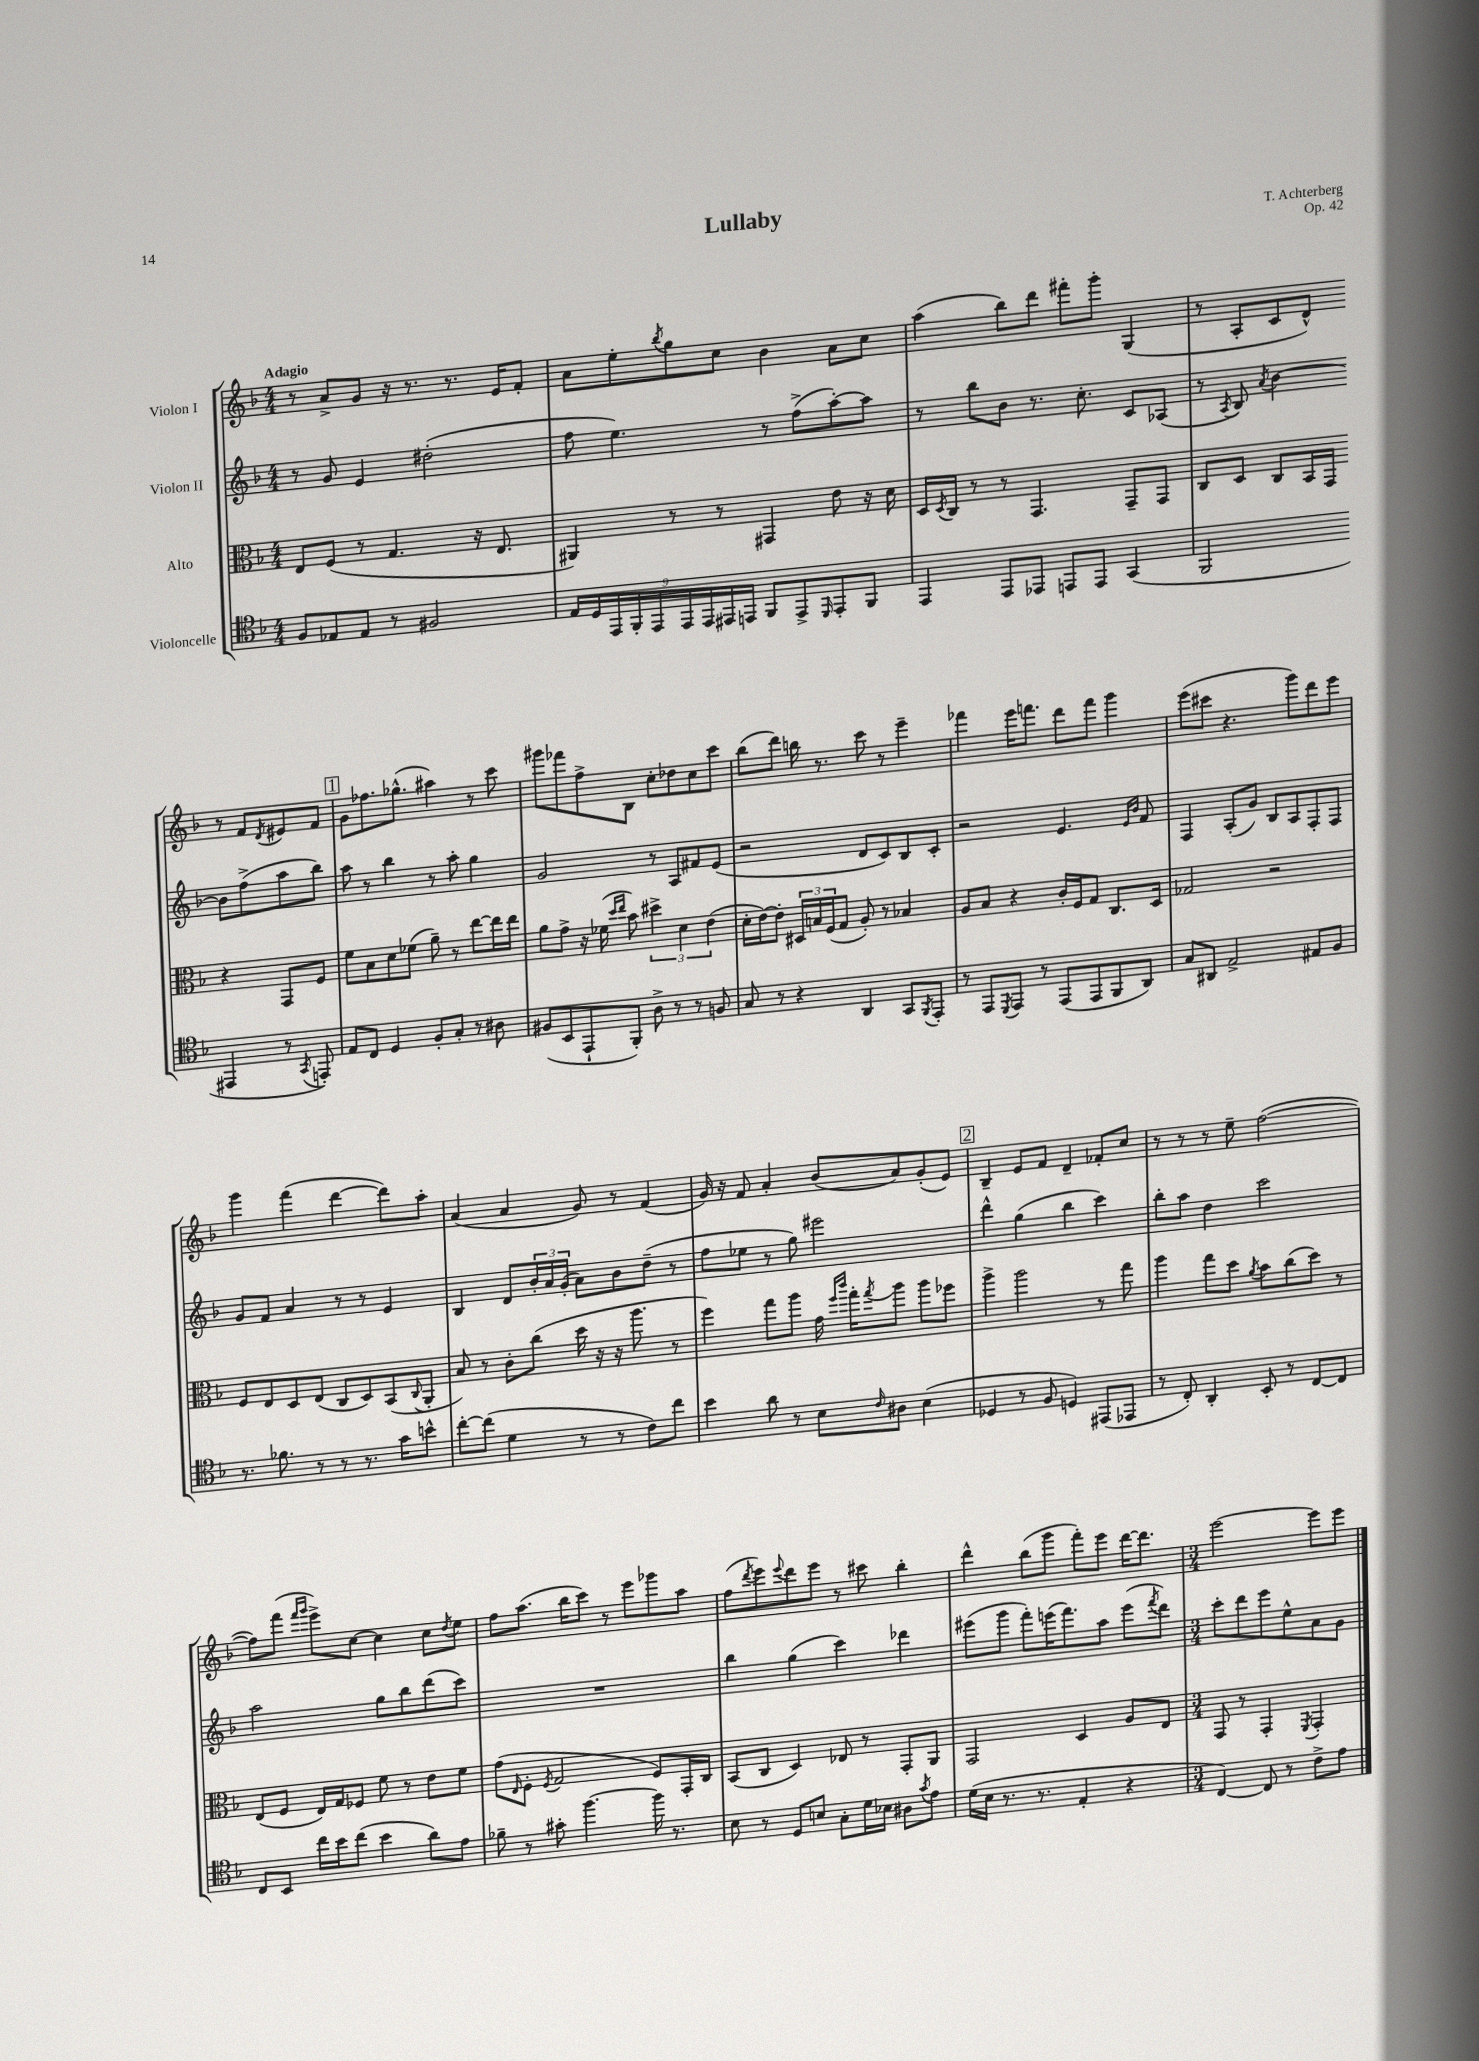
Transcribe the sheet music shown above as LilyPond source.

\header { title = "Lullaby" composer = "T. Achterberg" opus = "Op. 42" }
<<
\new StaffGroup <<
\new Staff = "s0" \with { instrumentName = "Violon I" } {
    \clef treble \key f \major \numericTimeSignature \time 4/4 \tempo "Adagio"
    r8 a'8-> g'8 r16 r8. r8. e'16 f'8-. |
    a'8 e''8-. \acciaccatura { bes''8 } g''8 c''8 bes'4 a'8 c''8 |
    a''4( bes''8) d'''8 fis'''8-. g'''8-. g4( |
    r8 a8-. c'8 d'8-^) r8 f'8 \acciaccatura { d'8 } eis'8 f'8 |
    \mark \markup { \box "1" } g'8 fes''8. ges''8.-^( ais''4) r8 c'''8 |
    gis'''8 fes'''8 f''8-> bes8 c''8-. des''8 c''8 c'''8 |
    bes''8( d'''8) b''16 r8. c'''8 r8 e'''4-- |
    fes'''4 e'''16 f'''8. d'''8 f'''8 g'''4 |
    e'''8( cis'''8 r4. g'''8) d'''8 e'''8 |
    g'''4 f'''4( d'''4~ d'''8) a''8-. |
    a'4( a'4 g'8) r8 f'4( |
    g'16) r16 f'8 a'4-. bes'8( a'8) g'8-.( e'8) |
    \mark \markup { \box "2" } bes4-- e'8 f'8 d'4-- fes'8-. c''8 |
    r8 r8 r8 e''8-- f''2~( |
    f''8) f'''8( \grace { f'''16 g'''16 } e'''8->) c''8~ c''4 c''8 \acciaccatura { d''8 } e''8 |
    f''8 a''8.( bes''16 c'''8) r8 e'''8 ges'''8 a''8 |
    f''8( \acciaccatura { d'''8 } e'''8) \appoggiatura { e'''8 } d'''8 e'''8 r8 cis'''8 bes''4-. |
    d'''4-^ bes''8( g'''8 f'''8-.) e'''8 d'''16~ d'''8. |
    \numericTimeSignature \time 3/4 e'''2~ e'''8 e'''8 \bar "|." |
}
\new Staff = "s1" \with { instrumentName = "Violon II" } {
    \clef treble \key f \major \numericTimeSignature \time 4/4
    r8 g'8 e'4 dis''2-.( |
    f''8 e''4.) r8 f''8->( a''8~-.) a''8 |
    r8 bes''8 bes'8 r8. c''8.-. c'8 aes8( |
    r8 \acciaccatura { a8 } bes8) \acciaccatura { a'8 } bes'4~ bes'8 f''8->( a''8 bes''8) |
    \mark \markup { \box "1" } a''8 r8 bes''4 r8 a''8-. g''4 |
    g'2 r8 a8 fis'8 e'8( |
    r2 d'8 c'8) bes8 c'8-. |
    r2 e'4. \grace { e'16 bes'16 } f'8 |
    f4 a8-.( g'8) bes8 a8 f8-. f8 |
    g'8 f'8 a'4 r8 r8 e'4 |
    bes4 d'8 \tuplet 3/2 { bes'16-. a'16 g'16-.( } a'8) bes'8 d''8--( r8 |
    f''8 ees''8 r8 g''8) eis'''2 |
    \mark \markup { \box "2" } d'''4-^ g''4( bes''4 c'''4) |
    bes''8-. a''8 d''4 c'''2 |
    a''2 g''8 bes''8 d'''8( c'''8) |
    R1 |
    bes''4 g''4( c'''4) des'''4 |
    eis'''8( g'''8 f'''8-.) e'''16( f'''8.) a''8 e'''8( \acciaccatura { f'''8 } d'''8) |
    \numericTimeSignature \time 3/4 c'''8-. d'''8 e'''8 e''8-^ a'8 g'8 \bar "|." |
}
\new Staff = "s2" \with { instrumentName = "Alto" } {
    \clef alto \key f \major \numericTimeSignature \time 4/4
    e8 f8( r8 g4. r16 e8. |
    ais,4) r8 r8 gis,4 e'8 r16 d'16 |
    d16 \acciaccatura { d8 } c16 r8 r8 g,4. g,8-- g,8 |
    c8 d8 c8 bes,16 g,16 r4 g,8 f8 |
    \mark \markup { \box "1" } f'8 bes8 d'8 fes'8( a'8--) r8 e''8~ e''16 e''16 |
    a'8 g'8-> r16 fes'16( \grace { d''16 e''16 } bes'8) \tuplet 3/2 { dis''4-> d'4 e'4( } |
    d'16-. e'16~) e'8-. \tuplet 3/2 { dis16 b16 f16( } g8 a8-.) r8 bes4 |
    a8 bes8 r4 c'16-. f16 g8 c8. d16 |
    ges2 r2 |
    f8 e8 d8 e8( c8 d8) bes,8( \appoggiatura { c8 } a,8-. |
    bes8) r8 c'8-. c''8( d''16 r16 r16 a''8. r8 |
    f''4) g''8 a''8 g'16 \grace { f''16 c'''16 } g''16-. \acciaccatura { g''8 } a''8 a''8 fes''8 |
    \mark \markup { \box "2" } a''4-> a''2 r8 g''8 |
    a''4 g''8 d''8 \acciaccatura { a'8 } bes'8 c''8( d''8) r8 |
    e8( f8 e16) g16 fes8 f'8 r8 e'8 f'8 |
    g'8( \grace { e16 } f8-. \acciaccatura { f8 } g2 f8) g,16-. c16 |
    bes,8( c8 d4) ees8 r8 g,8-. a,8 |
    g,2 d4 a8 e8 |
    \numericTimeSignature \time 3/4 g,8 r8 g,4-. \acciaccatura { f,8 } g,4-. \bar "|." |
}
\new Staff = "s3" \with { instrumentName = "Violoncelle" } {
    \clef tenor \key f \major \numericTimeSignature \time 4/4
    f8 ees8 ees8 r8 fis2 |
    \tuplet 9/8 { e16 d16 e,16 f,16-. e,16 e,16 e,16 eis,16 e,16 } f,8 e,8-> \grace { d,16 } e,8-. f,8 |
    e,4 e,8 ees,8 e,8 e,8 g,4( |
    f,2 eis,4 r8 \acciaccatura { g,8 } e,8-.) |
    \mark \markup { \box "1" } e8 c8 d4 f8-. g8-. r8 ais8 |
    fis8( bes,8 e,8-! f,8-.) a8-> r8 r8 f8 |
    g8 r8 r4 a,4 g,8 \acciaccatura { f,8 } e,8-. |
    r8 e,8 \acciaccatura { d,8 } e,8 r8 e,8( e,8 f,8 a,8) |
    g8 ais,8 e2-> eis8 f8 |
    r8. fes'8. r8 r8 r8. g'16 b'8-^ |
    c''8~-. c''8( d'4 r8 r8 c'8) c''8 |
    bes'4 a'8 r8 bes8 \grace { c'16 } ais8 bes4( |
    \mark \markup { \box "2" } des4 r8 f8 d4) eis,8( ees,8 |
    r8 c8-.) a,4-. bes,8-. r8 c8~ c8 |
    c8 bes,8 c''16 bes'16 c''8( bes'4 a'8) e'8 |
    fes'8-- r8 gis'8-. f''4.~ f''16 r8. |
    bes8 r8 d8 b8 g8-. d'16 bes16 ais8 \acciaccatura { g'8 } e'8 |
    d'16( bes16 r8. r8. e4-. r4 |
    \numericTimeSignature \time 3/4 c4~) c8 r8 c'8-> e'8 \bar "|." |
}
>>
>>
\layout { \context { \Score \remove "Bar_number_engraver" } }
